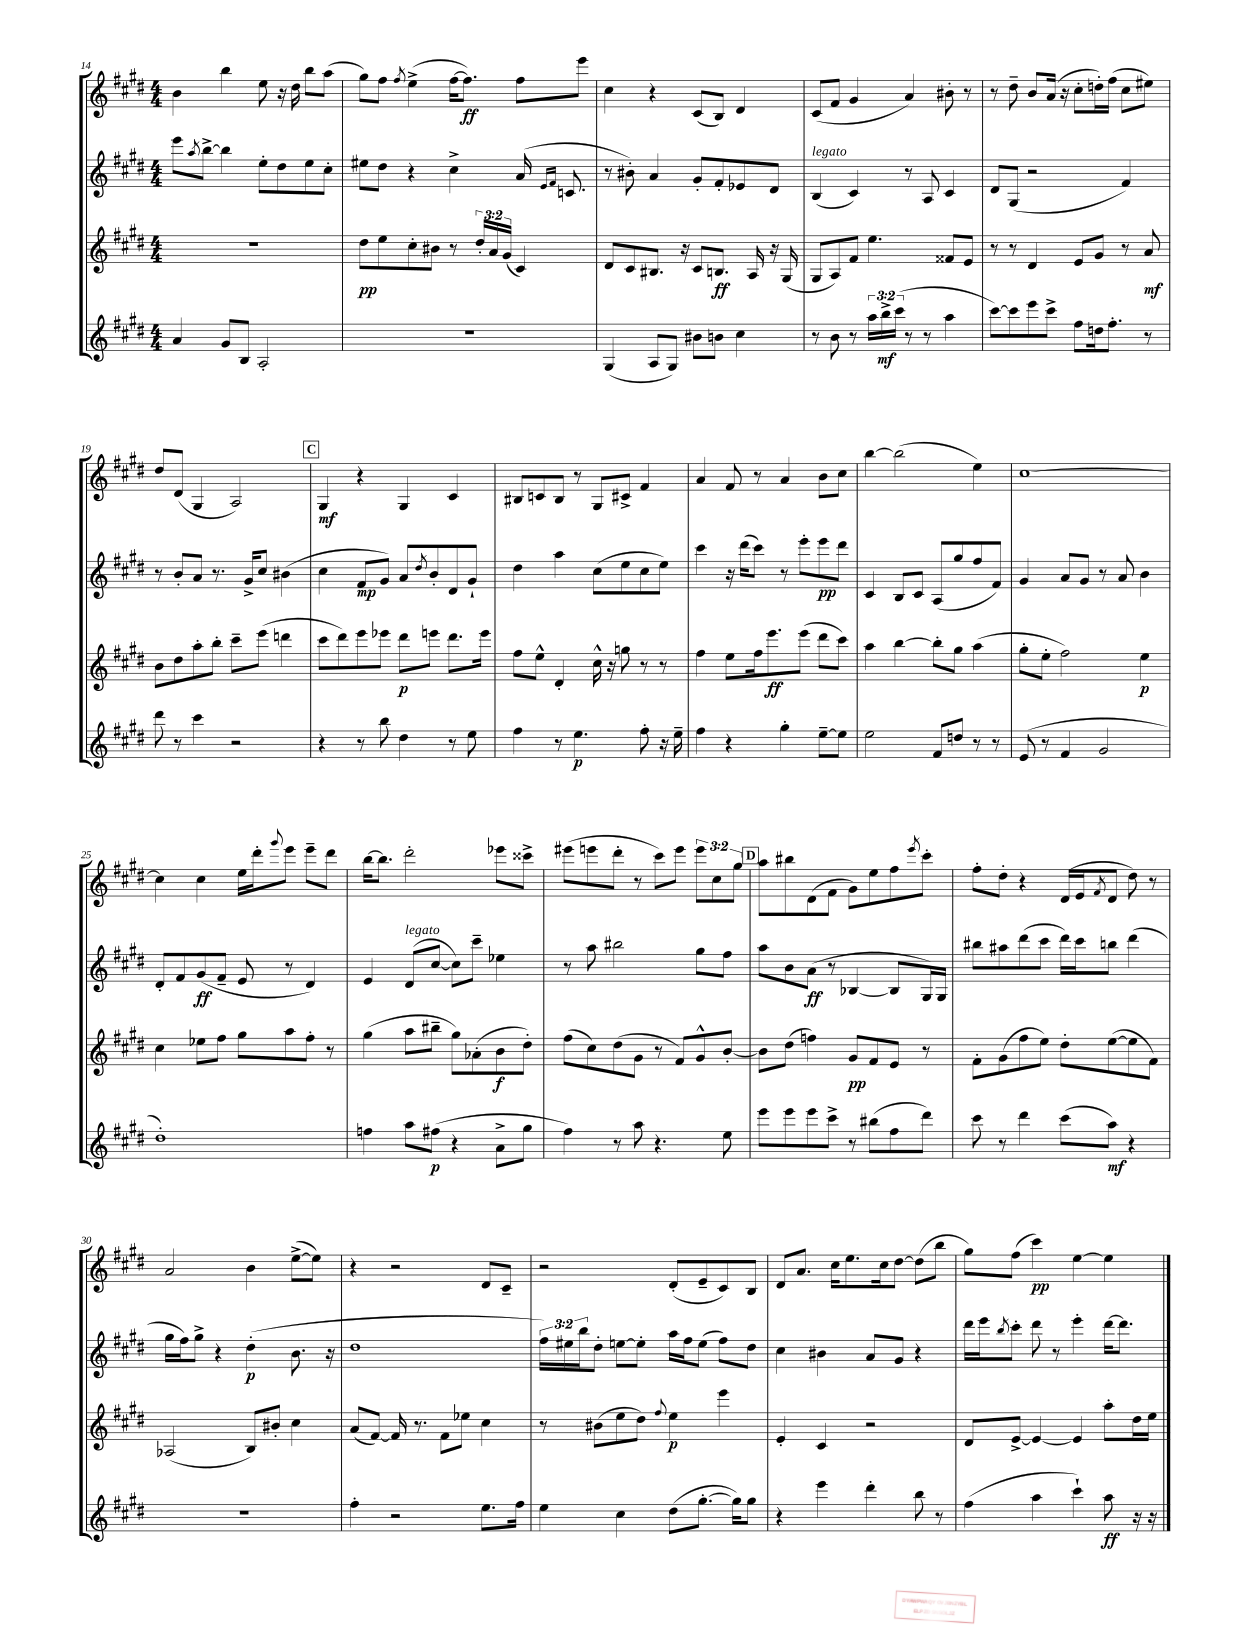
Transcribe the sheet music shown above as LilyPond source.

<<
\new StaffGroup <<
\new Staff = "s0" {
    \clef treble \key e \major \numericTimeSignature \time 4/4 \override Staff.TupletNumber.text = #tuplet-number::calc-fraction-text
    b'4 b''4 e''8 r16 dis''16 b''8 a''8( |
    gis''8) fis''8 \acciaccatura { fis''8 } e''4->( fis''16~ fis''8.\ff) fis''8 e'''8 |
    cis''4 r4 cis'8( b8) dis'4 |
    cis'8( fis'8 gis'4 a'4) bis'8-. r8 |
    r8 dis''8-- b'8 a'16( r16 cis''8-. d''16-.) fis''16( cis''8 eis''8) |
    dis''8 dis'8( gis4 a2) |
    \mark \markup { \box "C" } gis4\mf r4 gis4 cis'4 |
    bis8 c'8 bis8 r8 gis8 cis'8-> fis'4 |
    a'4 fis'8 r8 a'4 b'8 cis''8 |
    b''4~ b''2( e''4) |
    cis''1~ |
    cis''4 cis''4 e''16 dis'''16-. \appoggiatura { gis'''8 } e'''8 e'''8-- dis'''8 |
    b''16~ b''8. dis'''2-. ees'''8 cisis'''8-> |
    eis'''8( e'''8 dis'''8-. r8 cis'''8) e'''8 \tuplet 3/2 { e'''8 cis''8 gis''8 } |
    \mark \markup { \box "D" } a''8 bis''8 dis'8( fis'8 gis'8) e''8 fis''8 \acciaccatura { e'''8 } cis'''8-. |
    fis''8-. dis''8-. r4 dis'16( e'16 \acciaccatura { fis'8 } dis'8 dis''8) r8 |
    a'2 b'4 e''8~->( e''8) |
    r4 r2 dis'8 cis'8-- |
    r2 dis'8-.( e'8-- cis'8) b8 |
    dis'8 a'8. cis''16 e''8. cis''16 dis''8~ dis''8( b''8 |
    gis''8) fis''8( cis'''4\pp) e''4~ e''4 \bar "|." |
}
\new Staff = "s1" {
    \clef treble \key e \major \numericTimeSignature \time 4/4 \override Staff.TupletNumber.text = #tuplet-number::calc-fraction-text
    e'''8 \acciaccatura { a''8 } b''8~-> b''4 e''8-. dis''8 e''8 cis''8-. |
    eis''8 dis''8 r4 cis''4-> a'16( \grace { e'16 fis'16 } c'8. |
    r8 bis'8-.) a'4 gis'8-. fis'8-. ees'8 dis'8 |
    b4^\markup { \italic "legato" }( cis'4) r8 a8 cis'4 |
    dis'8 gis8( r2 fis'4) |
    r8 b'8-. a'8 r8. gis'16-> cis''8 bis'4( |
    \mark \markup { \box "C" } cis''4 fis'8\mp gis'8) a'8 \acciaccatura { dis''8 } b'8-. dis'8 gis'8-! |
    dis''4 a''4 cis''8( e''8 cis''8 e''8) |
    cis'''4 r16 dis'''16( cis'''8) r8 e'''8-. e'''8\pp dis'''8 |
    cis'4 b8 cis'8 a8( gis''8 fis''8 fis'8) |
    gis'4 a'8 gis'8 r8 a'8 b'4 |
    dis'8-. fis'8 gis'8\ff( fis'8-- e'8 r8 dis'4) |
    e'4 dis'8^\markup { \italic "legato" }( cis''8~ cis''8) cis'''8-- ees''4 |
    r8 a''8 bis''2 gis''8 fis''8 |
    \mark \markup { \box "D" } a''8 b'8 a'8\ff( r8 bes4~ bes8 gis16) gis16 |
    bis''8 ais''8 dis'''8( cis'''8 dis'''16) cis'''16 b''8 dis'''4( |
    gis''16 fis''16) gis''8-> r4 dis''4-.\p( b'8. r16 |
    dis''1 |
    \tuplet 3/2 { fis''16) eis''16 b''16 } dis''8-. e''8~ e''8-. a''16 fis''16 e''8( fis''8) dis''8 |
    cis''4 bis'4 a'8 gis'8 r4 |
    dis'''16 e'''16 \acciaccatura { b''8 } cis'''8-. dis'''8 r8 e'''4-. dis'''16~ dis'''8. \bar "|." |
}
\new Staff = "s2" {
    \clef treble \key e \major \numericTimeSignature \time 4/4 \override Staff.TupletNumber.text = #tuplet-number::calc-fraction-text
    R1 |
    dis''8\pp e''8 cis''8-. bis'8 r8 \tuplet 3/2 { dis''16-. a'16 gis'16( } cis'4) |
    dis'8 cis'8 bis8. r16 cis'8 b8.\ff a16 r16 gis16( |
    gis8 a8) fis'8 e''4. fisis'8 e'8 |
    r8 r8 dis'4 e'8 gis'8 r8 a'8\mf |
    b'8 dis''8 a''8-. b''8-. cis'''8-- e'''8( d'''4 |
    \mark \markup { \box "C" } cis'''8 dis'''8) e'''8 ees'''8 dis'''8\p e'''8 dis'''8. e'''16 |
    fis''8 e''8-^ dis'4-. cis''16-^ r16 g''8 r8 r8 |
    fis''4 e''8 fis''16 e'''8.\ff e'''8( dis'''8 cis'''8) |
    a''4 b''4~ b''8-. gis''8 a''4( |
    gis''8-. e''8-. fis''2) e''4\p |
    cis''4 ees''8 fis''8 gis''8 a''8 fis''8-. r8 |
    gis''4( a''8 bis''8-- gis''8) aes'8-.( b'8\f dis''8-.) |
    fis''8( cis''8) dis''8( gis'8 r8 fis'8) gis'8-^ b'8~-. |
    \mark \markup { \box "D" } b'8 dis''8( f''4) gis'8\pp fis'8 e'8 r8 |
    fis'8-. gis'8( fis''8 e''8) dis''8-. e''8~( e''8 fis'8) |
    aes2( b8) bis'8-. cis''4 |
    a'8( fis'8~) fis'16 r8. fis'8 ees''8 cis''4 |
    r8 bis'8( e''8 dis''8) \appoggiatura { fis''8 } e''4\p e'''4 |
    e'4-. cis'4 r2 |
    dis'8 e'8~-> e'4~ e'4 a''8-. dis''16 e''16 \bar "|." |
}
\new Staff = "s3" {
    \clef treble \key e \major \numericTimeSignature \time 4/4 \override Staff.TupletNumber.text = #tuplet-number::calc-fraction-text
    a'4 gis'8 b8 a2-. |
    R1 |
    gis4( a8 gis8) bis'8 b'8 cis''4 |
    r8 b'8 r8 \tuplet 3/2 { a''16 b''16->\mf cis'''16( } r8 r8 a''4 |
    cis'''8~) cis'''8 e'''8 cis'''8-> fis''8 d''16 fis''8.-. r8 |
    dis'''8 r8 cis'''4 r2 |
    \mark \markup { \box "C" } r4 r8 b''8 dis''4 r8 e''8 |
    fis''4 r8 e''4.\p fis''8-. r16 e''16-- |
    fis''4 r4 gis''4-. e''8~-- e''8 |
    e''2 fis'8 d''8 r8 r8 |
    e'8( r8 fis'4 gis'2 |
    dis''1-.) |
    f''4 a''8 fis''8\p( r4 a'8-> gis''8 |
    fis''4) r8 a''8 r4. e''8 |
    \mark \markup { \box "D" } e'''8 e'''8 e'''8 cis'''8-> r8 bis''8( fis''8 dis'''8) |
    cis'''8 r8 dis'''4 cis'''8( a''8\mf) r4 |
    R1 |
    fis''4-. r2 e''8. fis''16 |
    e''4 cis''4 dis''8( gis''8.~-. gis''16) gis''8 |
    r4 e'''4 dis'''4-. b''8 r8 |
    fis''4( a''4 cis'''4-!) a''8\ff r16 r16 \bar "|." |
}
>>
>>
\layout { \context { \Score currentBarNumber = #14 } }
